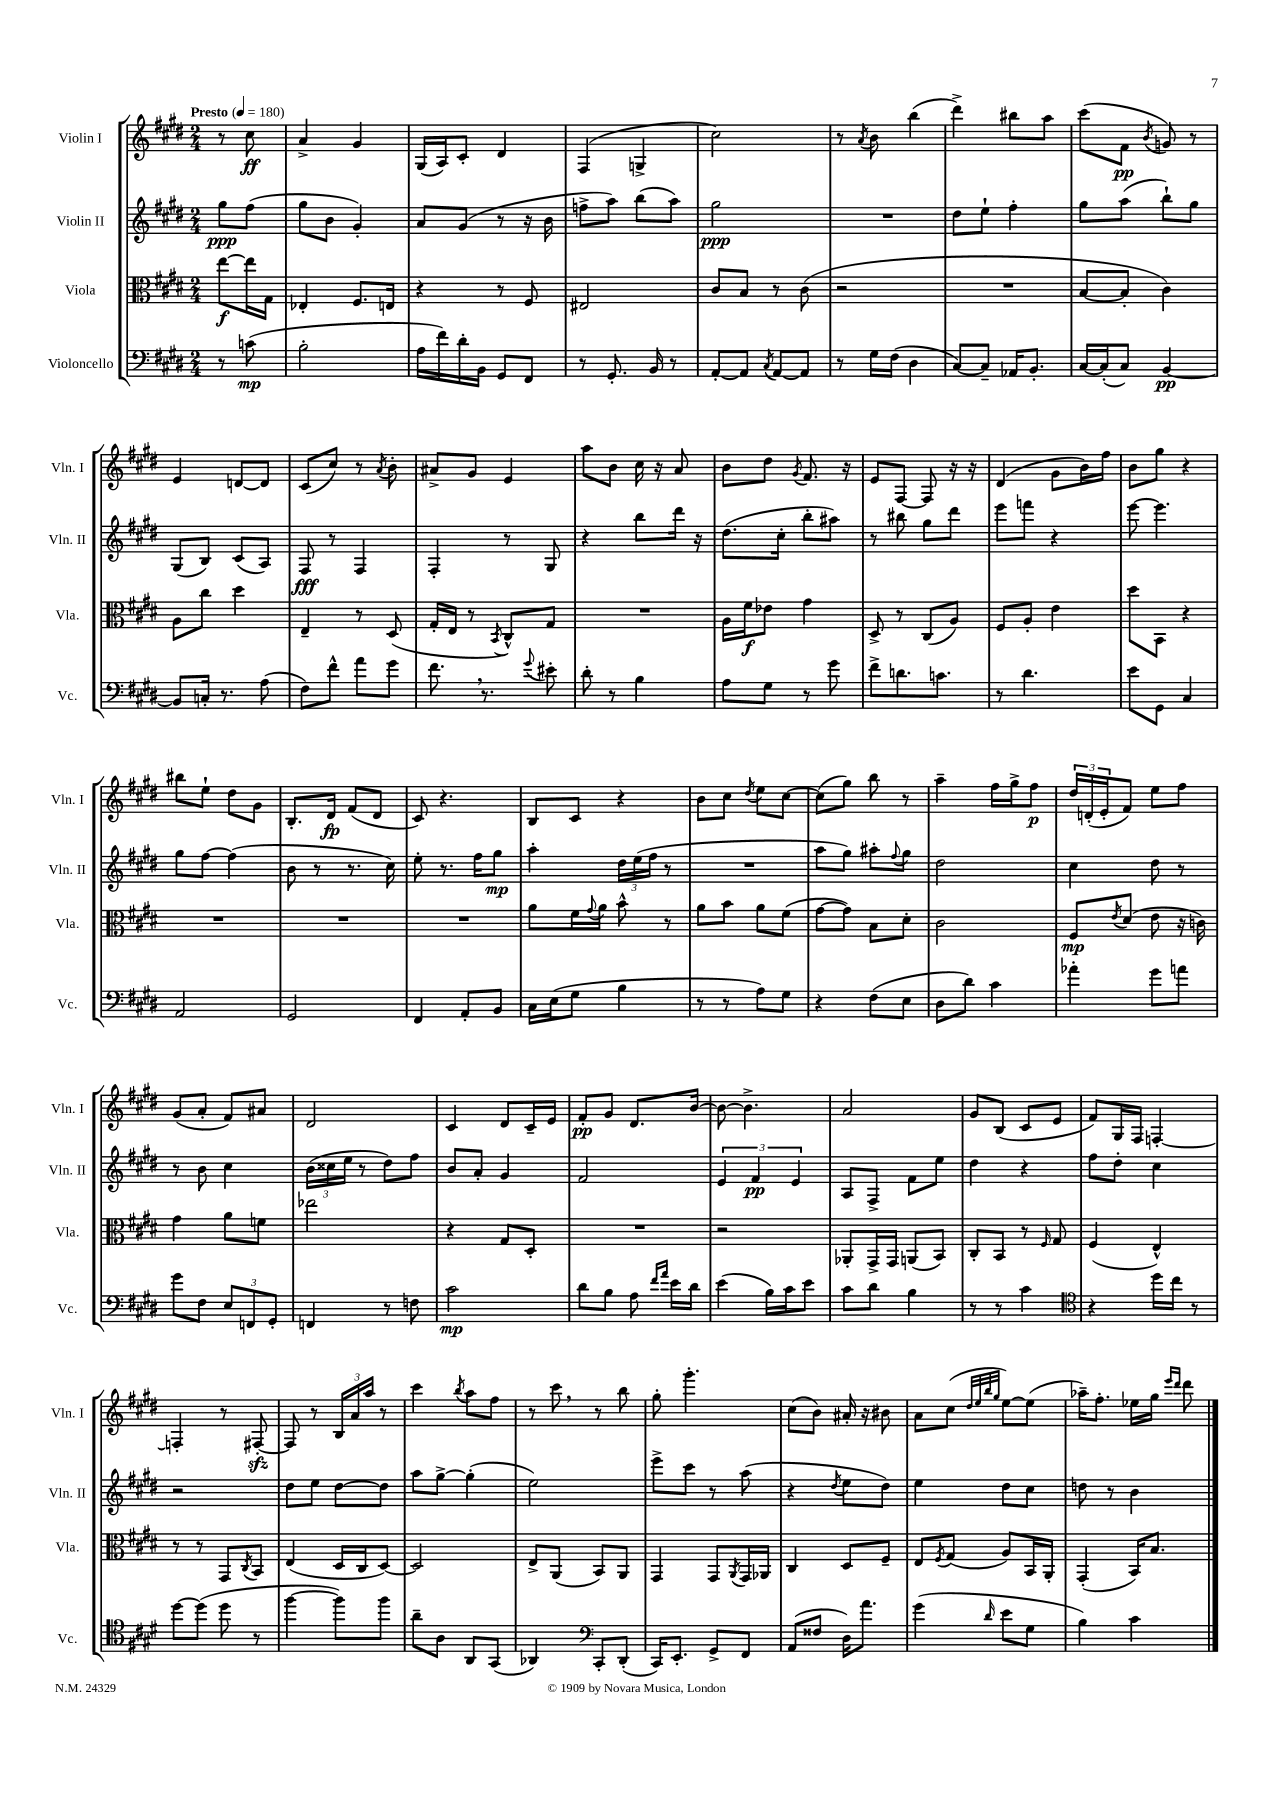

**kern	**dynam	**kern	**dynam	**kern	**dynam	**kern	**dynam
*part4	*part4	*part3	*part3	*part2	*part2	*part1	*part1
*staff4	*staff4	*staff3	*staff3	*staff2	*staff2	*staff1	*staff1
*I"Violoncello	*	*I"Viola	*	*I"Violin II	*	*I"Violin I	*
*I'Vc.	*	*I'Vla.	*	*I'Vln. II	*	*I'Vln. I	*
*clefF4	*	*clefC3	*	*clefG2	*	*clefG2	*
*k[f#c#g#d#]	*	*k[f#c#g#d#]	*	*k[f#c#g#d#]	*	*k[f#c#g#d#]	*
*M2/4	*	*M2/4	*	*M2/4	*	*M2/4	*
*MM180	*	*MM180	*	*MM180	*	*MM180	*
=	=	=	=	=	=	=	=
!	!	!	!	!	!	!LO:TX:a:B:t=Presto	!
8r	.	[8ee\L	f	8gg#\L	ppp	8r	.
(8cn\	mp	16ee\L]	.	(8ff#\J	.	8cc#\	ff
.	.	16G#\JJ	.	.	.	.	.
=1	=1	=1	=1	=1	=1	=1	=1
2B'\	.	4E-X'/	.	8gg#\L	.	4a^/	.
.	.	.	.	8b\J	.	.	.
.	.	8.F#/L	.	4g#'/)	.	4g#/	.
.	.	16En/Jk	.	.	.	.	.
=2	=2	=2	=2	=2	=2	=2	=2
16A\LL	.	4r	.	8a/L	.	(16G#/LL	.
16f#\)	.	.	.	.	.	16A/J)	.
16d#'\	.	.	.	(8g#/J	.	8c#'/J	.
16BB\JJ	.	.	.	.	.	.	.
8GG#/L	.	8r	.	8r	.	4d#/	.
8FF#/J	.	8F#/	.	16r	.	.	.
.	.	.	.	16b\	.	.	.
=3	=3	=3	=3	=3	=3	=3	=3
8r	.	2E#X/	.	8ffn^\L	.	(4F#/	.
8.GG#'/	.	.	.	8aa\J)	.	.	.
.	.	.	.	(8bb\L	.	4Gn^/	.
16BB/	.	.	.	.	.	.	.
8r	.	.	.	8aa\J)	.	.	.
=4	=4	=4	=4	=4	=4	=4	=4
[8AA'/L	.	8c#/L	.	2gg#\	ppp	2cc#\)	.
8AA/J]	.	8B/J	.	.	.	.	.
8qC#/	.	.	.	.	.	.	.
[8AA/L	.	8r	.	.	.	.	.
8AA/J]	.	(8c#\	.	.	.	.	.
=5	=5	=5	=5	=5	=5	=5	=5
8r	.	2r	.	2r	.	8r	.
.	.	.	.	.	.	8qa/	.
16G#\LL	.	.	.	.	.	8b\	.
(16F#\JJ	.	.	.	.	.	.	.
4D#\	.	.	.	.	.	(4bb\	.
=6	=6	=6	=6	=6	=6	=6	=6
[8C#/L)	.	2r	.	8dd#\L	.	4ddd#^\)	.
8C#~/J]	.	.	.	8ee`\J	.	.	.
16AA-X/KL	.	.	.	4ff#'\	.	8bb#X\L	.
8.BB'/J	.	.	.	.	.	.	.
.	.	.	.	.	.	8aa\J	.
=7	=7	=7	=7	=7	=7	=7	=7
[16C#/LL	.	[8B/L	.	8gg#\L	.	(8ccc#\L	.
(16C#'/J]	.	.	.	.	.	.	.
8C#/J)	.	8B'/J]	.	(8aa\J	.	8f#\J	pp
.	.	.	.	.	.	8qb/	.
[4BB/	pp	4c#\)	.	8bb`\L)	.	8gn/)	.
.	.	.	.	8gg#\J	.	8r	.
!!LO:LB:g=z
=8	=8	=8	=8	=8	=8	=8	=8
8BB/L]	.	8A\L	.	(8G#/L	.	4e/	.
16Cn'/Jk	.	8cc#\J	.	8B/J)	.	.	.
8.r	.	.	.	.	.	.	.
.	.	4dd#\	.	(8c#/L	.	[8dn/L	.
(8A\	.	.	.	8A/J)	.	8d/J]	.
=9	=9	=9	=9	=9	=9	=9	=9
8F#\L)	.	4E~/	.	8F#/	fff	(8c#/L	.
8f#^^\J	.	.	.	8r	.	8cc#/J)	.
8a\L	.	8r	.	4F#/	.	8r	.
.	.	.	.	.	.	8qa/	.
8g#\J	.	(8D#/	.	.	.	8b'\	.
=10	=10	=10	=10	=10	=10	=10	=10
8.f#,\	.	16G#'/LL	.	4F#'/	.	8a#X^/L	.
.	.	16E/JJ	.	.	.	.	.
.	.	8r	.	.	.	8g#/J	.
8.r	.	.	.	.	.	.	.
.	.	8qBB/	.	.	.	.	.
.	.	8C#^^/L)	.	8r	.	4e/	.
8qqg#/	.	.	.	.	.	.	.
8e#X'\	.	8G#/J	.	8G#/	.	.	.
=11	=11	=11	=11	=11	=11	=11	=11
8d#'\	.	2r	.	4r	.	8aa\L	.
8r	.	.	.	.	.	8b\J	.
4B\	.	.	.	8bb\L	.	16cc#\	.
.	.	.	.	.	.	16r	.
.	.	.	.	16ddd#\Jk	.	8a/	.
.	.	.	.	16r	.	.	.
=12	=12	=12	=12	=12	=12	=12	=12
8A\L	.	16A\LL	.	(8.dd#\L	.	8b\L	.
.	.	16f#\J	f	.	.	.	.
8G#\J	.	8e-X\J	.	.	.	8dd#\J	.
.	.	.	.	16cc#'\Jk	.	.	.
.	.	.	.	.	.	8qg#/	.
8r	.	4g#\	.	8bb'\L	.	8.f#/	.
8g#\	.	.	.	8aa#X\J)	.	.	.
.	.	.	.	.	.	16r	.
=13	=13	=13	=13	=13	=13	=13	=13
8f#^\L	.	8D#^/	.	8r	.	8e/L	.
8.dn\	.	8r	.	8bb#X\	.	[8F#/J	.
.	.	(8C#/L	.	8gg#\L	.	8F#/]	.
8.cn\J	.	.	.	.	.	.	.
.	.	8A/J)	.	8ddd#\J	.	16r	.
.	.	.	.	.	.	16r	.
=14	=14	=14	=14	=14	=14	=14	=14
8r	.	8F#/L	.	8eee\L	.	(4d#/	.
4.d#\	.	8A'/J	.	8fffn\J	.	.	.
.	.	4e\	.	4r	.	8g#\L	.
.	.	.	.	.	.	16b\L)	.
.	.	.	.	.	.	16ff#\JJ	.
=15	=15	=15	=15	=15	=15	=15	=15
8e\L	.	8dd#\L	.	[8eee\	.	8b\L	.
8GG#\J	.	8BB\J	.	4.eee\]	.	8gg#\J	.
4C#/	.	4r	.	.	.	4r	.
!!LO:LB:g=z
=16	=16	=16	=16	=16	=16	=16	=16
2AA/	.	2r	.	8gg#\L	.	8bb#X\L	.
.	.	.	.	[8ff#\J	.	8ee`\J	.
.	.	.	.	(4ff#\]	.	8dd#\L	.
.	.	.	.	.	.	8g#\J	.
=17	=17	=17	=17	=17	=17	=17	=17
2GG#/	.	2r	.	8b\	.	8.B'/L	.
.	.	.	.	8r	.	.	.
.	.	.	.	.	.	16d#/Jk	fp
.	.	.	.	8.r	.	(8f#/L	.
.	.	.	.	.	.	8d#/J	.
.	.	.	.	16cc#\)	.	.	.
=18	=18	=18	=18	=18	=18	=18	=18
4FF#/	.	2r	.	8ee'\	.	8c#/)	.
.	.	.	.	8.r	.	4.r	.
8AA'/L	.	.	.	.	.	.	.
.	.	.	.	16ff#\KL	.	.	.
8BB/J	.	.	.	8gg#\J	mp	.	.
=19	=19	=19	=19	=19	=19	=19	=19
16C#\LL	.	8a\L	.	4aa'\	.	8B/L	.
(16E\J	.	.	.	.	.	.	.
8G#\J	.	16f#\L	.	.	.	8c#/J	.
.	.	8qqg#/	.	.	.	.	.
.	.	16a\JJ	.	.	.	.	.
4B\	.	8b^^\	.	24dd#\LL	.	4r	.
.	.	.	.	(24ee\	.	.	.
.	.	.	.	24ff#\JJ	.	.	.
.	.	8r	.	8r	.	.	.
=20	=20	=20	=20	=20	=20	=20	=20
8r	.	8a\L	.	2r	.	8b\L	.
8r	.	8b\J	.	.	.	8cc#\J	.
.	.	.	.	.	.	8qdd#/	.
8A\L)	.	8a\L	.	.	.	8ee\L	.
8G#\J	.	(8f#\J	.	.	.	[8cc#\J	.
=21	=21	=21	=21	=21	=21	=21	=21
4r	.	[8g#\L	.	8aa\L	.	(8cc#\L]	.
.	.	8g#\J])	.	8gg#\J)	.	8gg#\J)	.
(8F#\L	.	8B\L	.	8aa#X'\L	.	8bb\	.
.	.	.	.	8qqff#/	.	.	.
8E\J	.	8d#'\J	.	8gg#\J	.	8r	.
=22	=22	=22	=22	=22	=22	=22	=22
8D#\L	.	2c#\	.	2dd#\	.	4aa~\	.
8d#\J)	.	.	.	.	.	.	.
4c#\	.	.	.	.	.	16ff#\LL	.
.	.	.	.	.	.	16gg#^\J	.
.	.	.	.	.	.	8ff#\J	p
=23	=23	=23	=23	=23	=23	=23	=23
4a-X'\	.	8F#/L	mp	4cc#\	.	24dd#/LL	.
.	.	.	.	.	.	(24dn'/	.
.	.	.	.	.	.	24e'/J	.
.	.	8qe/	.	.	.	.	.
.	.	(8d#/J	.	.	.	8f#/J)	.
8g#\L	.	8e\	.	8dd#\	.	8ee\L	.
8an\J	.	16r	.	8r	.	8ff#\J	.
.	.	16cn\)	.	.	.	.	.
!!LO:LB:g=z
=24	=24	=24	=24	=24	=24	=24	=24
8g#\L	.	4g#\	.	8r	.	(8g#/L	.
8F#\J	.	.	.	8b\	.	8a'/J	.
12E/L	.	8a\L	.	4cc#\	.	8f#/L)	.
12FFn/	.	.	.	.	.	.	.
.	.	8fn\J	.	.	.	8a#X/J	.
12GG#'/J	.	.	.	.	.	.	.
=25	=25	=25	=25	=25	=25	=25	=25
4FFn/	.	2ee-X\	.	(24b\LL	.	2d#/	.
.	.	.	.	24cc##X\	.	.	.
.	.	.	.	24ee\JJ	.	.	.
.	.	.	.	8r	.	.	.
8r	.	.	.	8dd#\L)	.	.	.
8Fn\	.	.	.	8ff#\J	.	.	.
=26	=26	=26	=26	=26	=26	=26	=26
2c#\	mp	4r	.	8b/L	.	4c#/	.
.	.	.	.	8a'/J	.	.	.
.	.	8G#/L	.	4g#/	.	8d#/L	.
.	.	8D#'/J	.	.	.	16c#~/L	.
.	.	.	.	.	.	16e/JJ	.
=27	=27	=27	=27	=27	=27	=27	=27
8d#\L	.	2r	.	2f#/	.	8f#'/L	pp
8B\J	.	.	.	.	.	8g#/J	.
8A\	.	.	.	.	.	8.d#/L	.
16qqf#/LL	.	.	.	.	.	.	.
16qqa/JJ	.	.	.	.	.	.	.
16e\LL	.	.	.	.	.	.	.
16d#\JJ	.	.	.	.	.	[16b/Jk	.
=28	=28	=28	=28	=28	=28	=28	=28
(4e\	.	2r	.	6e/	.	8b\_	.
.	.	.	.	.	.	4.b^\]	.
.	.	.	.	6f#/	pp	.	.
16B\LL)	.	.	.	.	.	.	.
16c#\J	.	.	.	.	.	.	.
.	.	.	.	6e/	.	.	.
8e\J	.	.	.	.	.	.	.
=29	=29	=29	=29	=29	=29	=29	=29
8c#\L	.	8AA-X'/L	.	8A/L	.	2a/	.
8d#\J	.	16GG#^/L	.	8F#^/J	.	.	.
.	.	16GG#/JJ	.	.	.	.	.
4B\	.	(8AAn/L	.	8f#\L	.	.	.
.	.	8BB/J)	.	8ee\J	.	.	.
=30	=30	=30	=30	=30	=30	=30	=30
8r	.	8C#'/L	.	4dd#\	.	8g#/L	.
8r	.	8BB/J	.	.	.	(8B/J	.
4c#\	.	8r	.	4r	.	8c#/L	.
.	.	16qqF#/	.	.	.	.	.
.	.	8G#/	.	.	.	8e/J	.
=31	=31	=31	=31	=31	=31	=31	=31
*clefC4	*	*	*	*	*	*	*
4r	.	(4F#/	.	8ff#\L	.	8f#/L)	.
.	.	.	.	8dd#'\J	.	16G#/L	.
.	.	.	.	.	.	16F#/JJ	.
16dd#\LL	.	4E^^/)	.	4cc#\	.	[4Fn'/	.
16cc#\JJ	.	.	.	.	.	.	.
8r	.	.	.	.	.	.	.
!!LO:LB:g=z
=32	=32	=32	=32	=32	=32	=32	=32
[8dd#\L	.	8r	.	2r	.	4Fn'/]	.
(8dd#\J]	.	8r	.	.	.	.	.
8dd#\	.	8GG#/L	.	.	.	8r	.
.	.	8qC#/	.	.	.	.	.
8r	.	8BB/J	.	.	.	[8F#Xzz'/	.
=33	=33	=33	=33	=33	=33	=33	=33
[4ff#\	.	(4E/	.	8dd#\L	.	8F#/]	.
.	.	.	.	8ee\J	.	8r	.
8ff#\L])	.	16D#/LL	.	[8dd#\L	.	24B/LL	.
.	.	.	.	.	.	24a/	.
.	.	16C#/J	.	.	.	.	.
.	.	.	.	.	.	24aa/JJ	.
8ff#\J	.	[8D#/J)	.	8dd#\J]	.	8r	.
=34	=34	=34	=34	=34	=34	=34	=34
8a~\L	.	2D#/]	.	8aa\L	.	4ccc#\	.
8A\J	.	.	.	[8gg#^\J	.	.	.
.	.	.	.	.	.	8qbb/	.
8AA/L	.	.	.	(4gg#'\]	.	8aa\L	.
(8GG#/J	.	.	.	.	.	8ff#\J	.
=35	=35	=35	=35	=35	=35	=35	=35
4AA-X/)	.	8E^/L	.	2ee\)	.	8r	.
.	.	(8AA/J	.	.	.	8ccc#,\	.
*clefF4	*	*	*	*	*	*	*
8CC#'/L	.	8BB/L)	.	.	.	8r	.
(8DD#'/J	.	8AA/J	.	.	.	8bb\	.
=36	=36	=36	=36	=36	=36	=36	=36
16CC#/KL)	.	4GG#/	.	8eee^\L	.	8gg#'\	.
8.EE'/J	.	.	.	.	.	.	.
.	.	.	.	8ccc#\J	.	4.ggg#'\	.
8GG#^/L	.	8GG#/L	.	8r	.	.	.
.	.	8qAA/	.	.	.	.	.
8FF#/J	.	16GG#/L	.	(8aa\	.	.	.
.	.	16AA-X/JJ	.	.	.	.	.
=37	=37	=37	=37	=37	=37	=37	=37
(8AA/L	.	4C#/	.	4r	.	(8cc#\L	.
8F##X/J	.	.	.	.	.	8b\J)	.
.	.	.	.	8qdd#/	.	.	.
16D#\KL)	.	8D#/L	.	8ee\L	.	16a#X'/	.
8.a\J	.	.	.	.	.	16r	.
.	.	8F#~/J	.	8dd#\J)	.	8b#X\	.
=38	=38	=38	=38	=38	=38	=38	=38
(4g#\	.	8E/L	.	4ee\	.	8a\L	.
.	.	8qF#/	.	.	.	.	.
.	.	(8G#/J	.	.	.	(8cc#\J	.
.	.	.	.	.	.	32qqdd#/LLL	.
.	.	.	.	.	.	32qqee/	.
.	.	.	.	.	.	32qqbb/	.
16qqd#/	.	.	.	.	.	32qqgg#/JJJ	.
8e\L	.	8A/L)	.	8dd#\L	.	[8ee\L)	.
8G#\J	.	16BB/L	.	8cc#\J	.	(8ee\J]	.
.	.	16AA'/JJ	.	.	.	.	.
=39	=39	=39	=39	=39	=39	=39	=39
4B\)	.	(4GG#'/	.	8ddn\	.	16aa-X~\KL)	.
.	.	.	.	.	.	8.ff#'\J	.
.	.	.	.	8r	.	.	.
4c#\	.	16BB/KL)	.	4b\	.	16ee-X\LL	.
.	.	8.B/J	.	.	.	16gg#\JJ	.
.	.	.	.	.	.	16qqeee/LL	.
.	.	.	.	.	.	16qqddd#/JJ	.
.	.	.	.	.	.	8ddd#\	.
==	==	==	==	==	==	==	==
*-	*-	*-	*-	*-	*-	*-	*-
